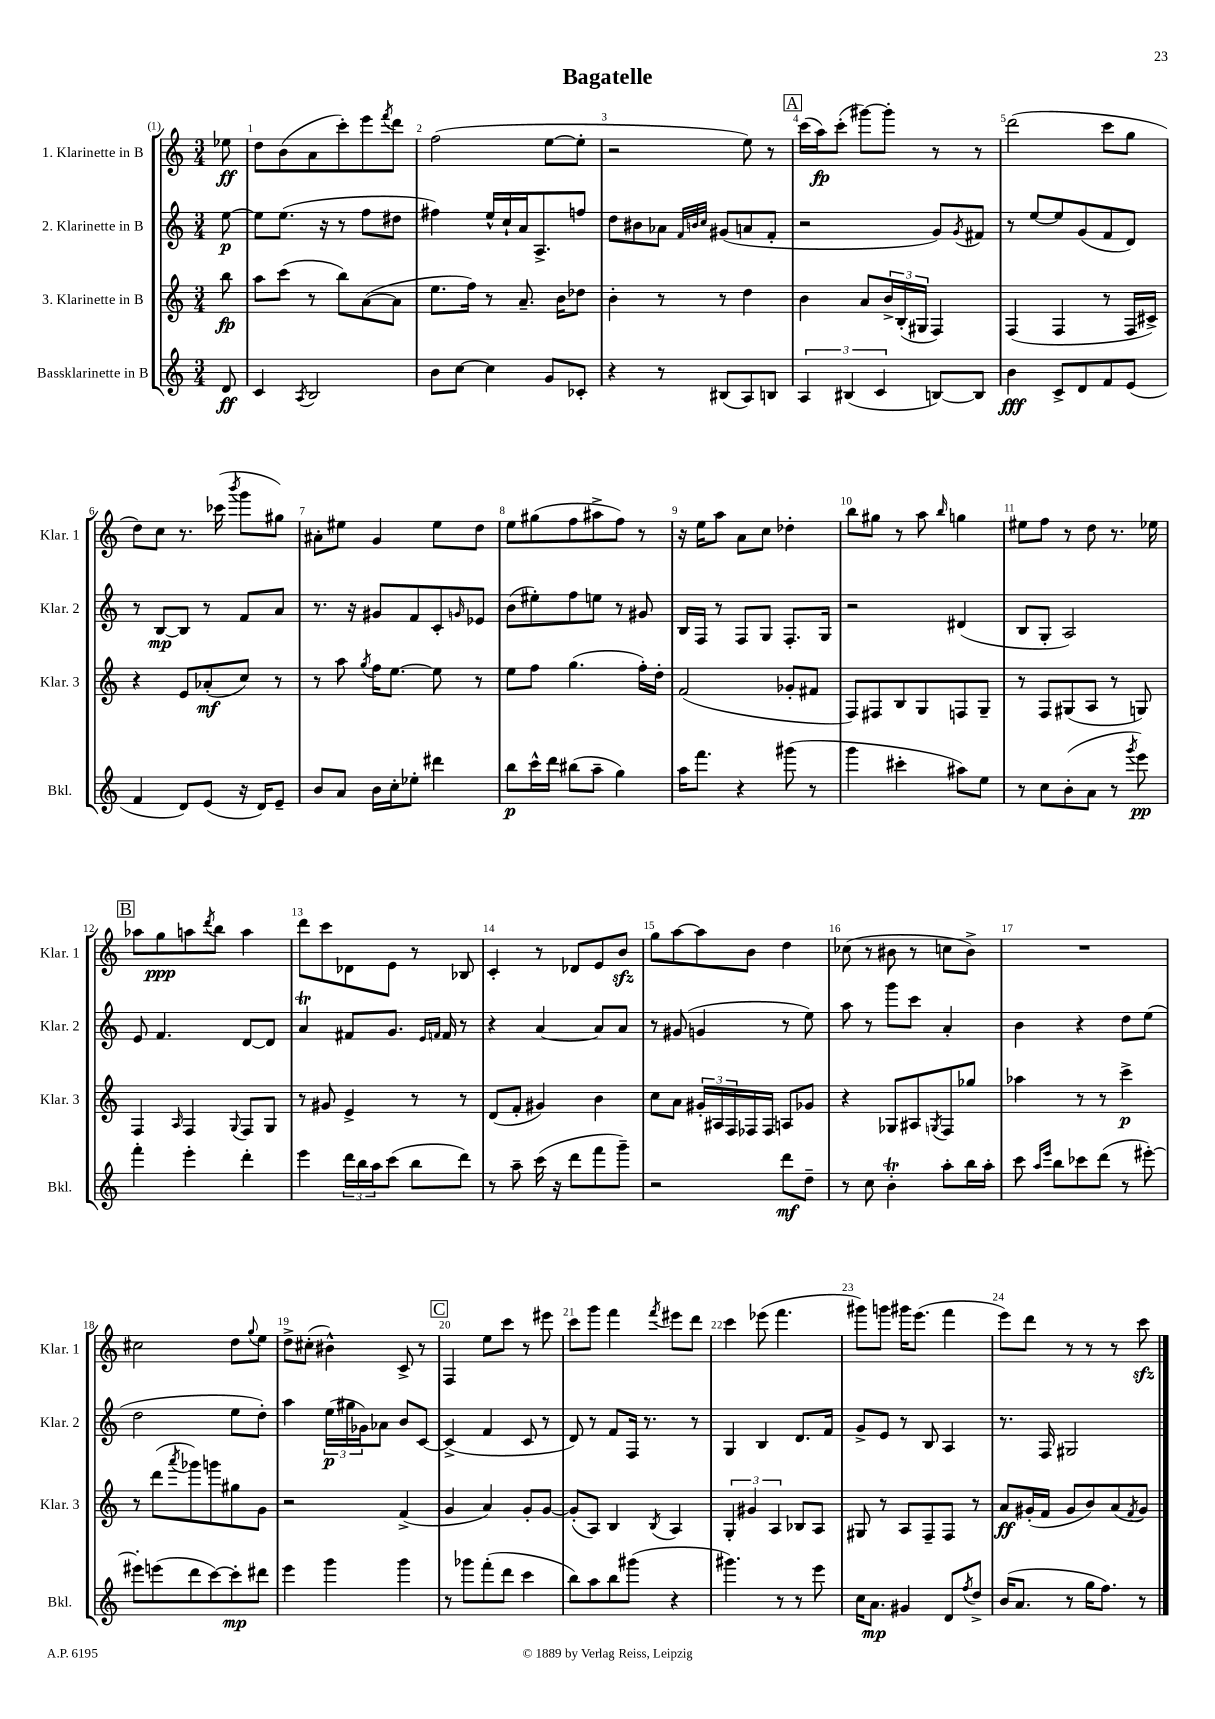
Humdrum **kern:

**kern	**dynam	**kern	**dynam	**kern	**dynam	**kern	**dynam
*part4	*part4	*part3	*part3	*part2	*part2	*part1	*part1
*staff4	*staff4	*staff3	*staff3	*staff2	*staff2	*staff1	*staff1
*I"Bassklarinette in B	*	*I"3. Klarinette in B	*	*I"2. Klarinette in B	*	*I"1. Klarinette in B	*
*I'Bkl.	*	*I'Klar. 3	*	*I'Klar. 2	*	*I'Klar. 1	*
*clefG2	*	*clefG2	*	*clefG2	*	*clefG2	*
*k[]	*	*k[]	*	*k[]	*	*k[]	*
*M3/4	*	*M3/4	*	*M3/4	*	*M3/4	*
=	=	=	=	=	=	=	=
8d/	ff	8bb\	fp	[8ee\	p	8ee-X\	ff
=1	=1	=1	=1	=1	=1	=1	=1
4c/	.	8aa\L	.	8ee\L]	.	8dd\L	.
.	.	(8ccc\J	.	(8.ee\J	.	(8b\	.
8qA/	.	.	.	.	.	.	.
2B/	.	8r	.	.	.	8a\	.
.	.	.	.	16r	.	.	.
.	.	8bb\L)	.	8r	.	8ccc'\)	.
.	.	([8a\	.	8ff\L	.	8eee\	.
.	.	.	.	.	.	8qfff/	.
.	.	8a\J]	.	8dd#X\J	.	8ddd\J	.
=2	=2	=2	=2	=2	=2	=2	=2
8b\L	.	8.ee\L	.	4ff#X\)	.	(2ff\	.
[8cc\J	.	.	.	.	.	.	.
.	.	16ff\Jk)	.	.	.	.	.
4cc\]	.	8r	.	16ee^^/LL	.	.	.
.	.	.	.	16cc`/	.	.	.
.	.	8.a~/	.	16a/J	.	.	.
.	.	.	.	8.A^/	.	.	.
8g/L	.	.	.	.	.	[8ee\L	.
.	.	16b\KL	.	.	.	.	.
8c-X'/J	.	8dd-X\J	.	8ffn/J	.	8ee'\J]	.
=3	=3	=3	=3	=3	=3	=3	=3
4r	.	4b'\	.	8dd\L	.	2r	.
.	.	.	.	8b#X\	.	.	.
8r	.	8r	.	8a-X\J	.	.	.
.	.	.	.	32qqf/LLL	.	.	.
.	.	.	.	32qqbn/	.	.	.
.	.	.	.	32qqcc/JJJ	.	.	.
(8B#X/L	.	8r	.	(8g#X/L	.	.	.
8A/)	.	4dd\	.	8an/	.	8ee\)	.
8Bn/J	.	.	.	8f'/J	.	8r	.
!!LO:REH:place=s1:t=A
=4	=4	=4	=4	=4	=4	=4	=4
6A/	.	4b\	.	2r	.	(16ccc\LL	.
.	.	.	.	.	.	16aa\J)	fp
.	.	.	.	.	.	(8ccc'\J	.
(6B#X/	.	.	.	.	.	.	.
.	.	8a/L	.	.	.	[8ggg#X\L)	.
6c/	.	.	.	.	.	.	.
.	.	24b^/L	.	.	.	8ggg#'\J]	.
.	.	(24B'/	.	.	.	.	.
.	.	24G#X/JJ	.	.	.	.	.
[8Bn/L)	.	4F/)	.	8g/L)	.	8r	.
.	.	.	.	8qg/	.	.	.
8B/J]	.	.	.	8f#X/J	.	8r	.
=5	=5	=5	=5	=5	=5	=5	=5
4b\	fff	(4F/	.	8r	.	(2ddd\	.
.	.	.	.	[8ee/L	.	.	.
8c^/L	.	4F/	.	8ee/]	.	.	.
8d/	.	.	.	(8g/	.	.	.
8f/	.	8r	.	8f/	.	8ccc\L	.
(8e/J	.	16F/LL	.	8d/J)	.	8gg\J	.
.	.	16c#X^/JJ)	.	.	.	.	.
!!LO:LB:g=z
=6	=6	=6	=6	=6	=6	=6	=6
4f/	.	4r	.	8r	.	8dd\L)	.
.	.	.	.	[8B/L	mp	8cc\J	.
8d/L)	.	8e/L	.	8B/J]	.	8.r	.
(8e/J	.	(8a-X'/	mf	8r	.	.	.
.	.	.	.	.	.	(16ccc-X\	.
.	.	.	.	.	.	8qbbb/	.
16r	.	8cc/J)	.	8f/L	.	8ggg\L	.
16d/KL)	.	.	.	.	.	.	.
8e~/J	.	8r	.	8a/J	.	8gg#X\J)	.
=7	=7	=7	=7	=7	=7	=7	=7
8b/L	.	8r	.	8.r	.	8a#X'\L	.
8a/J	.	8aa\	.	.	.	8ee#X\J	.
.	.	.	.	16r	.	.	.
.	.	8qgg/	.	.	.	.	.
16b\LL	.	16ff\KL	.	8g#X/L	.	4g/	.
16cc'\J	.	[8.ee\J	.	.	.	.	.
8ee-X'\J	.	.	.	8f/	.	.	.
4ddd#X\	.	8ee\]	.	8c'/	.	8ee#\L	.
.	.	.	.	16qqgn/	.	.	.
.	.	8r	.	8e-X/J	.	8dd\J	.
=8	=8	=8	=8	=8	=8	=8	=8
8bb\L	p	8ee\L	.	(8b\L	.	8ee\L	.
16ccc^^\L	.	8ff\J	.	8ee#X'\)	.	(8gg#X\	.
16ddd\JJ	.	.	.	.	.	.	.
(8bb#X\L	.	(4.gg\	.	8ff\	.	8ff\	.
8aa~\J	.	.	.	8een\J	.	8aa#X^\	.
4gg\)	.	.	.	8r	.	8ff\J)	.
.	.	16ff'\LL)	.	8g#X/	.	8r	.
.	.	16dd'\JJ	.	.	.	.	.
=9	=9	=9	=9	=9	=9	=9	=9
16aa\KL	.	(2f/	.	16B/LL	.	16r	.
8.fff\J	.	.	.	16F/JJ	.	16ee\KL	.
.	.	.	.	8r	.	8aa\J	.
4r	.	.	.	8F/L	.	8a\L	.
.	.	.	.	8G/J	.	8cc\J	.
(8ggg#X\	.	8g-X'/L	.	8.F'/L	.	4dd-X'\	.
8r	.	8f#X/J	.	.	.	.	.
.	.	.	.	16G/Jk	.	.	.
=10	=10	=10	=10	=10	=10	=10	=10
4ggg\	.	8F/L)	.	2r	.	8bb\L	.
.	.	8F#X/	.	.	.	8gg#X\J	.
4ccc#X'\	.	8B/	.	.	.	8r	.
.	.	8G/	.	.	.	8aa\	.
.	.	.	.	.	.	16qqbb/	.
8aa#X\L)	.	8Fn/	.	(4d#X/	.	4ggn\	.
8ee\J	.	8G~/J	.	.	.	.	.
=11	=11	=11	=11	=11	=11	=11	=11
8r	.	8r	.	8B/L	.	8ee#X\L	.
8cc\L	.	8F/L	.	8G'/J	.	8ff\J	.
(8b'\	.	(8G#X/	.	2A/)	.	8r	.
8a\J	.	8A/J	.	.	.	8dd\	.
8r	.	8r	.	.	.	8.r	.
8qggg/	.	.	.	.	.	.	.
8eee\)	pp	8Gn/)	.	.	.	.	.
.	.	.	.	.	.	16ee-X\	.
!!LO:LB:g=z
!!LO:REH:place=s1:t=B
=12	=12	=12	=12	=12	=12	=12	=12
4fff'\	.	4F/	.	8e/	.	8aa-X\L	.
.	.	.	.	4.f/	.	8gg\	ppp
.	.	16qqA/	.	.	.	.	.
4eee'\	.	4F/	.	.	.	8aan\	.
.	.	.	.	.	.	8qddd/	.
.	.	.	.	.	.	8bb\J	.
.	.	8qqG/	.	.	.	.	.
4ddd'\	.	8F/L	.	[8d/L	.	4aa\	.
.	.	8G/J	.	8d/J]	.	.	.
=13	=13	=13	=13	=13	=13	=13	=13
4eee\	.	8r	.	4aT/	.	8ddd\L	.
.	.	8g#X/	.	.	.	8ccc\	.
24ddd\LL	.	4e^/	.	8f#X/L	.	8d-X\	.
24bb\	.	.	.	.	.	.	.
24aa\J	.	.	.	.	.	.	.
(8ccc\J	.	.	.	8.g/J	.	8e\J	.
8bb\L	.	8r	.	.	.	8r	.
.	.	.	.	16qqe/LL	.	.	.
.	.	.	.	16qqfn/JJ	.	.	.
.	.	.	.	16f/	.	.	.
8ddd\J)	.	8r	.	8r	.	8B-X/	.
=14	=14	=14	=14	=14	=14	=14	=14
8r	.	(8d/L	.	4r	.	4c'/	.
8aa~\	.	8f'/J	.	.	.	.	.
(16ccc\	.	4g#X/)	.	[4a/	.	8r	.
16r	.	.	.	.	.	.	.
8ddd\L	.	.	.	.	.	8d-X/L	.
8fff\	.	4b\	.	8a/L]	.	8e/	.
8ggg~\J)	.	.	.	8a/J	.	8bzz/J	.
=15	=15	=15	=15	=15	=15	=15	=15
2r	.	8cc\L	.	8r	.	8gg\L	.
.	.	8a\J	.	(8g#X/	.	[8aa\	.
.	.	24g#X'/LL	.	4gn/	.	8aa\]	.
.	.	24A#X/	.	.	.	.	.
.	.	24F/	.	.	.	.	.
.	.	16F-X/	.	.	.	8b\J	.
.	.	16F-/JJ	.	.	.	.	.
8ddd\L	mf	8An/L	.	8r	.	4dd\	.
8dd~\J	.	8g-X/J	.	8ee\)	.	.	.
=16	=16	=16	=16	=16	=16	=16	=16
8r	.	4r	.	8aa\	.	(8cc-X\	.
8cc\	.	.	.	8r	.	8r	.
4bt'\	.	8G-X/L	.	8ggg\L	.	8b#X\	.
.	.	8A#X/	.	8ccc\J	.	8r	.
.	.	8qGn/	.	.	.	.	.
8aa'\L	.	8F/	.	4a'/	.	8ccn\L	.
16bb\L	.	8gg-X/J	.	.	.	8b#^\J)	.
16aa'\JJ	.	.	.	.	.	.	.
=17	=17	=17	=17	=17	=17	=17	=17
8ccc\	.	4aa-X\	.	4b\	.	2.r	.
16qqaa/LL	.	.	.	.	.	.	.
16qqeee/JJ	.	.	.	.	.	.	.
8bb\L	.	.	.	.	.	.	.
8ccc-X\	.	8r	.	4r	.	.	.
(8ddd\J	.	8r	.	.	.	.	.
8r	.	4ccc^\	p	8dd\L	.	.	.
[8eee#X'\)	.	.	.	(8ee\J	.	.	.
!!LO:LB:g=z
=18	=18	=18	=18	=18	=18	=18	=18
8eee#X'\L]	.	8r	.	2dd\	.	2cc#X\	.
(8eeen\	.	(8ddd\L	.	.	.	.	.
.	.	8qaaa/	.	.	.	.	.
8ddd\	.	8ggg-X\)	.	.	.	.	.
[8ccc\)	.	8gggn\	.	.	.	.	.
8ccc'\]	mp	8gg#X\	.	8ee\L	.	8dd\L	.
.	.	.	.	.	.	8qqgg/	.
8ddd#X\J	.	8g\J	.	8dd'\J)	.	8ee\J	.
=19	=19	=19	=19	=19	=19	=19	=19
4eee\	.	2r	.	4aa\	.	8dd^\L	.
.	.	.	.	.	.	(8cc#X'\J	.
4ggg\	.	.	.	(24ee\LL	p	4b#X^^\)	.
.	.	.	.	24gg#X\	.	.	.
.	.	.	.	24g-X\J)	.	.	.
.	.	.	.	8a-X\J	.	.	.
4ggg\	.	(4f^/	.	8b/L	.	8c^/	.
.	.	.	.	[8c/J	.	8r	.
!!LO:REH:place=s1:t=C
=20	=20	=20	=20	=20	=20	=20	=20
8r	.	4g/	.	(4c^/]	.	4F/	.
8ggg-X\L	.	.	.	.	.	.	.
(8fff'\	.	4a/)	.	4f/	.	8ee\L	.
8ddd\J	.	.	.	.	.	8ccc\J	.
4ccc\	.	8g'/L	.	8c/	.	8r	.
.	.	[8g/J	.	8r	.	8eee#X\	.
=21	=21	=21	=21	=21	=21	=21	=21
8bb\L)	.	(8g'/L]	.	8d/)	.	8ccc\L	.
8aa\	.	8A/J)	.	8r	.	8ggg\J	.
8bb\	.	4B/	.	8f/L	.	4fff\	.
(8ggg#X\J	.	.	.	16F/Jk	.	.	.
.	.	.	.	8.r	.	.	.
.	.	8qB/	.	.	.	8qfff/	.
4r	.	4A/	.	.	.	8eee#X\L	.
.	.	.	.	8r	.	8ddd\J	.
=22	=22	=22	=22	=22	=22	=22	=22
4.ggg#X\)	.	6G'/	.	4G/	.	4ccc\	.
.	.	6g#X/	.	.	.	.	.
.	.	.	.	4B/	.	(8eee-X\	.
.	.	6A/	.	.	.	.	.
8r	.	.	.	.	.	4.fff\	.
8r	.	8B-X/L	.	8.d/L	.	.	.
8eee\	.	8A/J	.	.	.	.	.
.	.	.	.	16f/Jk	.	.	.
=23	=23	=23	=23	=23	=23	=23	=23
16cc\KL	.	8G#X/	.	8g^/L	.	8ggg#X\L)	.
8.a\J	mp	.	.	.	.	.	.
.	.	8r	.	8e/J	.	8gggn\J	.
4g#X/	.	8A/L	.	8r	.	16ggg#X\KL	.
.	.	.	.	.	.	(8.eee\J	.
.	.	8F~/	.	8B/	.	.	.
8d/L	.	8F/J	.	4A/	.	4fff\	.
8qff/	.	.	.	.	.	.	.
8dd^/J	.	8r	.	.	.	.	.
=24	=24	=24	=24	=24	=24	=24	=24
(16b/KL	.	8a/L	ff	8.r	.	8eee\L)	.
8.a/J	.	.	.	.	.	.	.
.	.	(16g#X'/L	.	.	.	8ddd\J	.
.	.	16f/JJ	.	16F/	.	.	.
8r	.	8g#/L	.	2G#X/	.	8r	.
16gg\KL	.	8b/)	.	.	.	8r	.
8.ff\J)	.	.	.	.	.	.	.
.	.	(8a/	.	.	.	8r	.
.	.	8qf/	.	.	.	.	.
8r	.	8g#/J)	.	.	.	8ccczz\	.
==	==	==	==	==	==	==	==
*-	*-	*-	*-	*-	*-	*-	*-
